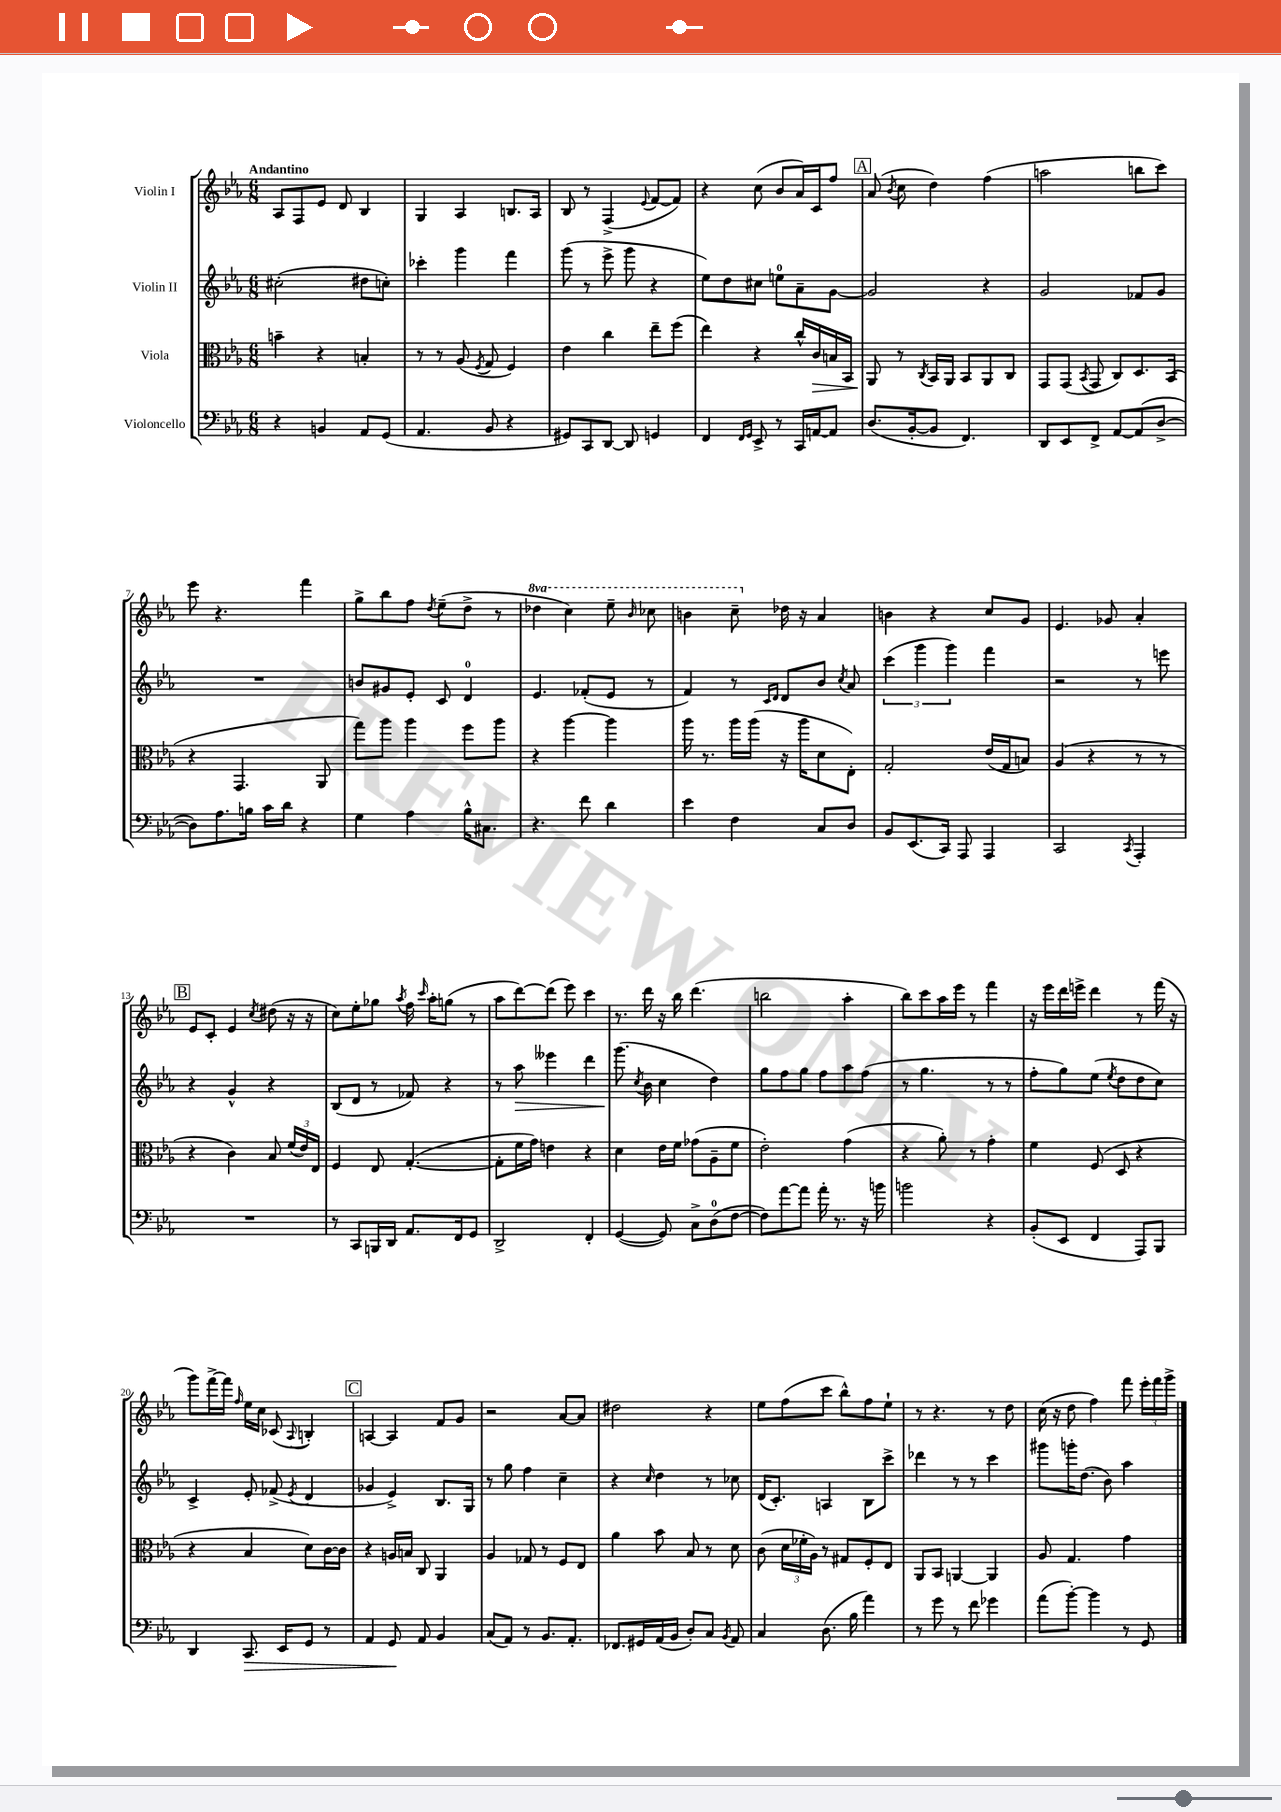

**kern	**dynam	**kern	**dynam	**kern	**dynam	**kern
*part4	*part4	*part3	*part3	*part2	*part2	*part1
*staff4	*staff4	*staff3	*staff3	*staff2	*staff2	*staff1
*I"Violoncello	*	*I"Viola	*	*I"Violin II	*	*I"Violin I
*clefF4	*	*clefC3	*	*clefG2	*	*clefG2
*k[b-e-a-]	*	*k[b-e-a-]	*	*k[b-e-a-]	*	*k[b-e-a-]
*M6/8	*	*M6/8	*	*M6/8	*	*M6/8
=1	=1	=1	=1	=1	=1	=1
!	!	!	!	!	!	!LO:TX:a:B:t=Andantino
4r	.	4bn~\	.	(2cc#X'\	.	8A-/L
.	.	.	.	.	.	8F/
4BBn/	.	4r	.	.	.	8e-/J
.	.	.	.	.	.	8d/
8AA-/L	.	4Bn'/	.	8dd#X\L	.	4B-/
(8GG/J	.	.	.	8ccn'\J)	.	.
=2	=2	=2	=2	=2	=2	=2
4.AA-/	.	8r	.	4ccc-X'\	.	4G/
.	.	8r	.	.	.	.
.	.	(8A-/	.	4ggg\	.	4A-/
.	.	8qF/	.	.	.	.
8BB-/	.	8G/	.	.	.	.
4r	.	4F/)	.	4fff\	.	8.Bn/L
.	.	.	.	.	.	16A-/Jk
=3	=3	=3	=3	=3	=3	=3
8GG#X/L)	.	4e-\	.	(8ggg\	.	8B-/
8CC/	.	.	.	8r	.	8r
[8DD/J	.	4cc\	.	8eee-^\	.	(4F^/
8DD/]	.	.	.	8ggg\	.	.
.	.	.	.	.	.	8qqe-/
4GGn/	.	8ee-~\L	.	4r	.	[8f/L
.	.	(8ff\J	.	.	.	8f/J])
=4	=4	=4	=4	=4	=4	=4
4FF/	.	4ee-\)	.	8ee-\L)	.	4r
.	.	.	.	8dd\	.	.
16qqFF/LL	.	.	.	.	.	.
16qqGG/JJ	.	.	.	.	.	.
8EE-^/	.	4r	.	8cc#X\J	.	(8cc\
8r	.	.	.	8een\L	.	8b-/L
16CC/LL	.	16cc^^/LL	.	8a-~\	.	16a-/L)
!	!	!	!LO:HP:b	!	!	!
[16AAn/J	.	16c/	>	.	.	16c/J
8AA/J]	.	16Bn/	.	[8g\J	.	8ff/J
.	.	16BB-/JJ	.	.	.	.
!!LO:REH:place=s1:t=A
=5	=5	=5	=5	=5	=5	=5
(8.D/L	.	8AA-/	.	2g/]	.	(8a-/
.	.	.	.	.	.	8qb-/
.	.	8r	]	.	.	8cc\
[16BB-'/k	.	.	.	.	.	.
.	.	8qC/	.	.	.	.
8BB-/J]	.	16BB-/LL	.	.	.	4dd\)
.	.	16AA-/JJ	.	.	.	.
4.FF/)	.	8BB-/L	.	.	.	.
.	.	8AA-/	.	4r	.	(4ff\
.	.	8C/J	.	.	.	.
=6	=6	=6	=6	=6	=6	=6
8DD/L	.	8GG/L	.	2g/	.	2aan\
8EE-/	.	(8GG/J	.	.	.	.
.	.	8qBB-/	.	.	.	.
8FF^/J	.	8GG/	.	.	.	.
[8AA-/L	.	8C/L)	.	.	.	.
(8AA-/]	.	8.D/	.	8f-X/L	.	8bbn\L
[8D^/J	.	.	.	8g/J	.	8ccc\J)
.	.	(16BB-/Jk	.	.	.	.
!!LO:LB:g=z
=7	=7	=7	=7	=7	=7	=7
8D\L])	.	4r	.	2.r	.	8eee-\
8.A-\	.	.	.	.	.	4.r
.	.	4.GG/	.	.	.	.
16Bn\Jk	.	.	.	.	.	.
16c\LL	.	.	.	.	.	.
16d\JJ	.	.	.	.	.	.
4r	.	.	.	.	.	4fff\
.	.	8AA-/	.	.	.	.
=8	=8	=8	=8	=8	=8	=8
4G\	.	8gg\L)	.	8bn/L	.	8gg^\L
.	.	8aa-\J	.	8g#X/	.	8bb-\
4A-\	.	4aa-\	.	8e-'/J	.	8ff\J
.	.	.	.	.	.	8qdd/
.	.	.	.	8c/	.	(8ee-~\L
16B-^^\KL	.	8ff\L	.	4d/	.	8dd^\J
8.C#X\J	.	.	.	.	.	.
.	.	8aa-\J	.	.	.	8r
=9	=9	=9	=9	=9	=9	=9
*	*	*	*	*	*	*8va
4.r	.	4r	.	4.e-/	.	4ddd-X\
.	.	[4aa-\	.	.	.	4ccc\)
8f\	.	.	.	(8f-X'/L	.	.
4d\	.	4aa-\]	.	8e-/J	.	8eee-~\
.	.	.	.	.	.	16qqbb-/
.	.	.	.	8r	.	8ccc-X\
=10	=10	=10	=10	=10	=10	=10
4e-\	.	16aa-\	.	4f/)	.	4bbn\
.	.	8.r	.	.	.	.
4F\	.	16aa-\LL	.	8r	.	8ccc~\
.	.	(16aa-\JJ	.	.	.	.
.	.	.	.	16qqc/LL	.	.
.	.	.	.	16qqd/JJ	.	.
*	*	*	*	*	*	*X8va
.	.	16r	.	8d/L	.	16dd-X\
.	.	16aa-\KL	.	.	.	16r
8C/L	.	8d\	.	8b-/J	.	4a-/
.	.	.	.	8qcc/	.	.
8D/J	.	8E-'\J)	.	8a-/	.	.
=11	=11	=11	=11	=11	=11	=11
8BB-/L	.	2G'/	.	(6ccc\	.	4bn\
(8.EE-/	.	.	.	.	.	.
.	.	.	.	6ggg\	.	.
.	.	.	.	.	.	4r
16CC/Jk)	.	.	.	.	.	.
.	.	.	.	6ggg\)	.	.
8AAA-/	.	.	.	.	.	.
4AAA-/	.	(16e-/LL	.	4fff\	.	8cc/L
.	.	16G/J	.	.	.	.
.	.	8Bn/J)	.	.	.	8g/J
=12	=12	=12	=12	=12	=12	=12
2CC/	.	(4A-/	.	2r	.	4.e-/
.	.	4r	.	.	.	.
.	.	.	.	.	.	8g-X/
8qCC/	.	.	.	.	.	.
4AAA-'/	.	8r	.	8r	.	4a-'/
.	.	8r	.	8eeen\	.	.
!!LO:LB:g=z
!!LO:REH:place=s1:t=B
=13	=13	=13	=13	=13	=13	=13
2.r	.	4r	.	4r	.	8e-/L
.	.	.	.	.	.	8c'/J
.	.	4c\)	.	4g^^/	.	4e-/
.	.	.	.	.	.	8qcc/
.	.	8B-/	.	4r	.	(8dd#X\
.	.	(24f/LL	.	.	.	16r
.	.	24e-/)	.	.	.	.
.	.	.	.	.	.	16r
.	.	24E-/JJ	.	.	.	.
=14	=14	=14	=14	=14	=14	=14
8r	.	4F/	.	(8B-/L	.	8cc\L)
8CC/L	.	.	.	8d/J	.	8ee-'\
16BBBn/L	.	8E-/	.	8r	.	8gg-X\J
16DD/JJ	.	.	.	.	.	.
.	.	.	.	.	.	8qaa-/
8.AA-/L	.	([4.G'/	.	8f-X/)	.	16ff\
.	.	.	.	.	.	16qqccc/
.	.	.	.	.	.	16aa-'\KL
.	.	.	.	4r	.	(8ggn\J
16FF/k	.	.	.	.	.	.
8GG/J	.	.	.	.	.	8r
=15	=15	=15	=15	=15	=15	=15
2DD^/	.	8G'\L]	.	8r	.	8aa-\L
!	!	!	!	!	!LO:HP:b	!
.	.	16f\L	.	8aa-\	>	[8ddd\)
.	.	16g\JJ)	.	.	.	.
.	.	4en\	.	4eee--X\	.	(8ddd\J]
.	.	.	.	.	.	8eee-\)
4FF'/	.	4r	.	4ddd\	.	4ccc\
=16	=16	=16	=16	=16	=16	=16
([4GG/	.	4d\	.	(8.ggg\	.	8.r
.	.	.	.	8qcc/	.	.
.	.	.	.	16b-\	]	16ddd\
8GG/])	.	16e-\LL	.	4cc\	.	16r
.	.	16f\JJ	.	.	.	16bb-\
8C^\L	.	(8g-X\L	.	.	.	(4.ddd\
(8D\	.	8A-~\	.	4dd\)	.	.
[8F\J	.	8f\J	.	.	.	.
=17	=17	=17	=17	=17	=17	=17
8F\L])	.	2e-'\)	.	8gg\L	.	2bbn\
[8a-\	.	.	.	8ff\	.	.
8a-\J]	.	.	.	8gg\J	.	.
16a-'\	.	.	.	8ff\L	.	.
8.r	.	.	.	.	.	.
.	.	(4g\	.	8aa-\	.	4aa-'\
16r	.	.	.	(8ff\J	.	.
16bn\	.	.	.	.	.	.
=18	=18	=18	=18	=18	=18	=18
2bn\	.	4r	.	8r	.	8bb-\L)
.	.	.	.	4.gg\	.	8ccc\
.	.	8a-'\)	.	.	.	16aa-\L
.	.	.	.	.	.	16eee-\JJ
.	.	8r	.	.	.	8r
4r	.	4g'\	.	8r	.	4fff\
.	.	.	.	8r	.	.
=19	=19	=19	=19	=19	=19	=19
(8BB-'/L	.	4f\	.	8ff'\L	.	16r
.	.	.	.	.	.	16eee-\LL
8EE-/J	.	.	.	8gg\)	.	16ddd\
.	.	.	.	.	.	16eeen^\JJ
4FF/	.	(8F/	.	(8ee-\J	.	4ddd\
.	.	.	.	8qee-/	.	.
.	.	8D/	.	8dd\L	.	.
8AAA-/L)	.	4r	.	8dd\	.	8r
8BBB-/J	.	.	.	8cc\J)	.	(16fff\
.	.	.	.	.	.	16r
!!LO:LB:g=z
=20	=20	=20	=20	=20	=20	=20
4DD/	.	4r	.	4c^/	.	8ggg\L)
.	.	.	.	.	.	[16fff^\L
.	.	.	.	.	.	16fff\JJ]
.	.	.	.	.	.	16qqff/
!	!LO:HP:b	!	!	!	!	!
8.CC/	>	4B-/	.	8e-'/	.	16ee-\LL
.	.	.	.	.	.	16cc\JJ
.	.	.	.	(8f-X^/	.	(8c-X/
16EE-/KL	.	.	.	.	.	.
.	.	.	.	8qe-/	.	8qqA-/
8GG/J	.	8d\L)	.	4d/	.	4Bn'/)
8r	.	[16c\L	.	.	.	.
.	.	16c\JJ]	.	.	.	.
!!LO:REH:place=s1:t=C
=21	=21	=21	=21	=21	=21	=21
4AA-/	.	4r	.	4g-X/	.	[4An/
8GG/	.	16An/LL	.	4e-^/)	.	4A/]
.	.	16Bn/JJ	.	.	.	.
8AA-/	]	8C/	.	.	.	.
4BB-/	.	4AA-/	.	8.B-/L	.	8f/L
.	.	.	.	.	.	8g/J
.	.	.	.	16G/Jk	.	.
=22	=22	=22	=22	=22	=22	=22
(8C/L	.	4A-/	.	8r	.	2r
8AA-/J)	.	.	.	8gg\	.	.
8r	.	8G-X/	.	4ff\	.	.
8.BB-/L	.	8r	.	.	.	.
.	.	8F/L	.	4cc~\	.	[8a-/L
8.AA-'/J	.	.	.	.	.	.
.	.	8E-/J	.	.	.	8a-/J]
=23	=23	=23	=23	=23	=23	=23
8.FF-X/L	.	4a-\	.	4r	.	2dd#X\
16GG#X/L	.	.	.	.	.	.
.	.	.	.	16qqcc/	.	.
(16AA-/	.	8b-\	.	4dd\	.	.
16BB-/JJ	.	.	.	.	.	.
8D'/L)	.	8B-/	.	.	.	.
8C/J	.	8r	.	8r	.	4r
8qBB-/	.	.	.	.	.	.
8AA-/	.	8d\	.	8cc-X\	.	.
=24	=24	=24	=24	=24	=24	=24
4C/	.	(8c\	.	(16d/KL	.	8ee-\L
.	.	.	.	8.c'/J)	.	.
.	.	24d\LL	.	.	.	(8ff\
.	.	24f-X'\	.	.	.	.
.	.	24A-\JJ)	.	.	.	.
(8.D\	.	8r	.	4An/	.	8ccc\J
.	.	8G#X/L	.	.	.	8bb-^^\L)
16B-\	.	.	.	.	.	.
4a-\)	.	8F'/	.	8B-\L	.	8ff\
.	.	8E-/J	.	8ccc^\J	.	8ee-`\J
=25	=25	=25	=25	=25	=25	=25
8r	.	8AA-/L	.	4ddd-X\	.	8r
8g\	.	8BB-/J	.	.	.	4.r
8r	.	[4AAn/	.	8r	.	.
8f\	.	.	.	8r	.	.
4g-X\	.	4AA/]	.	4ccc\	.	8r
.	.	.	.	.	.	8dd\
=26	=26	=26	=26	=26	=26	=26
(8a-\L	.	8A-/	.	8ggg#X\L	.	(16cc\
.	.	.	.	.	.	16r
[8b-'\J)	.	4.G/	.	16gggn'\K	.	8dd\
.	.	.	.	(8.dd\J	.	.
4b-\]	.	.	.	.	.	4ff\)
.	.	.	.	8b-\)	.	.
8r	.	4g\	.	4aa-\	.	8fff\
8GG/	.	.	.	.	.	24eee-'\LL
.	.	.	.	.	.	24fff\
.	.	.	.	.	.	24ggg^\JJ
==	==	==	==	==	==	==
*-	*-	*-	*-	*-	*-	*-
